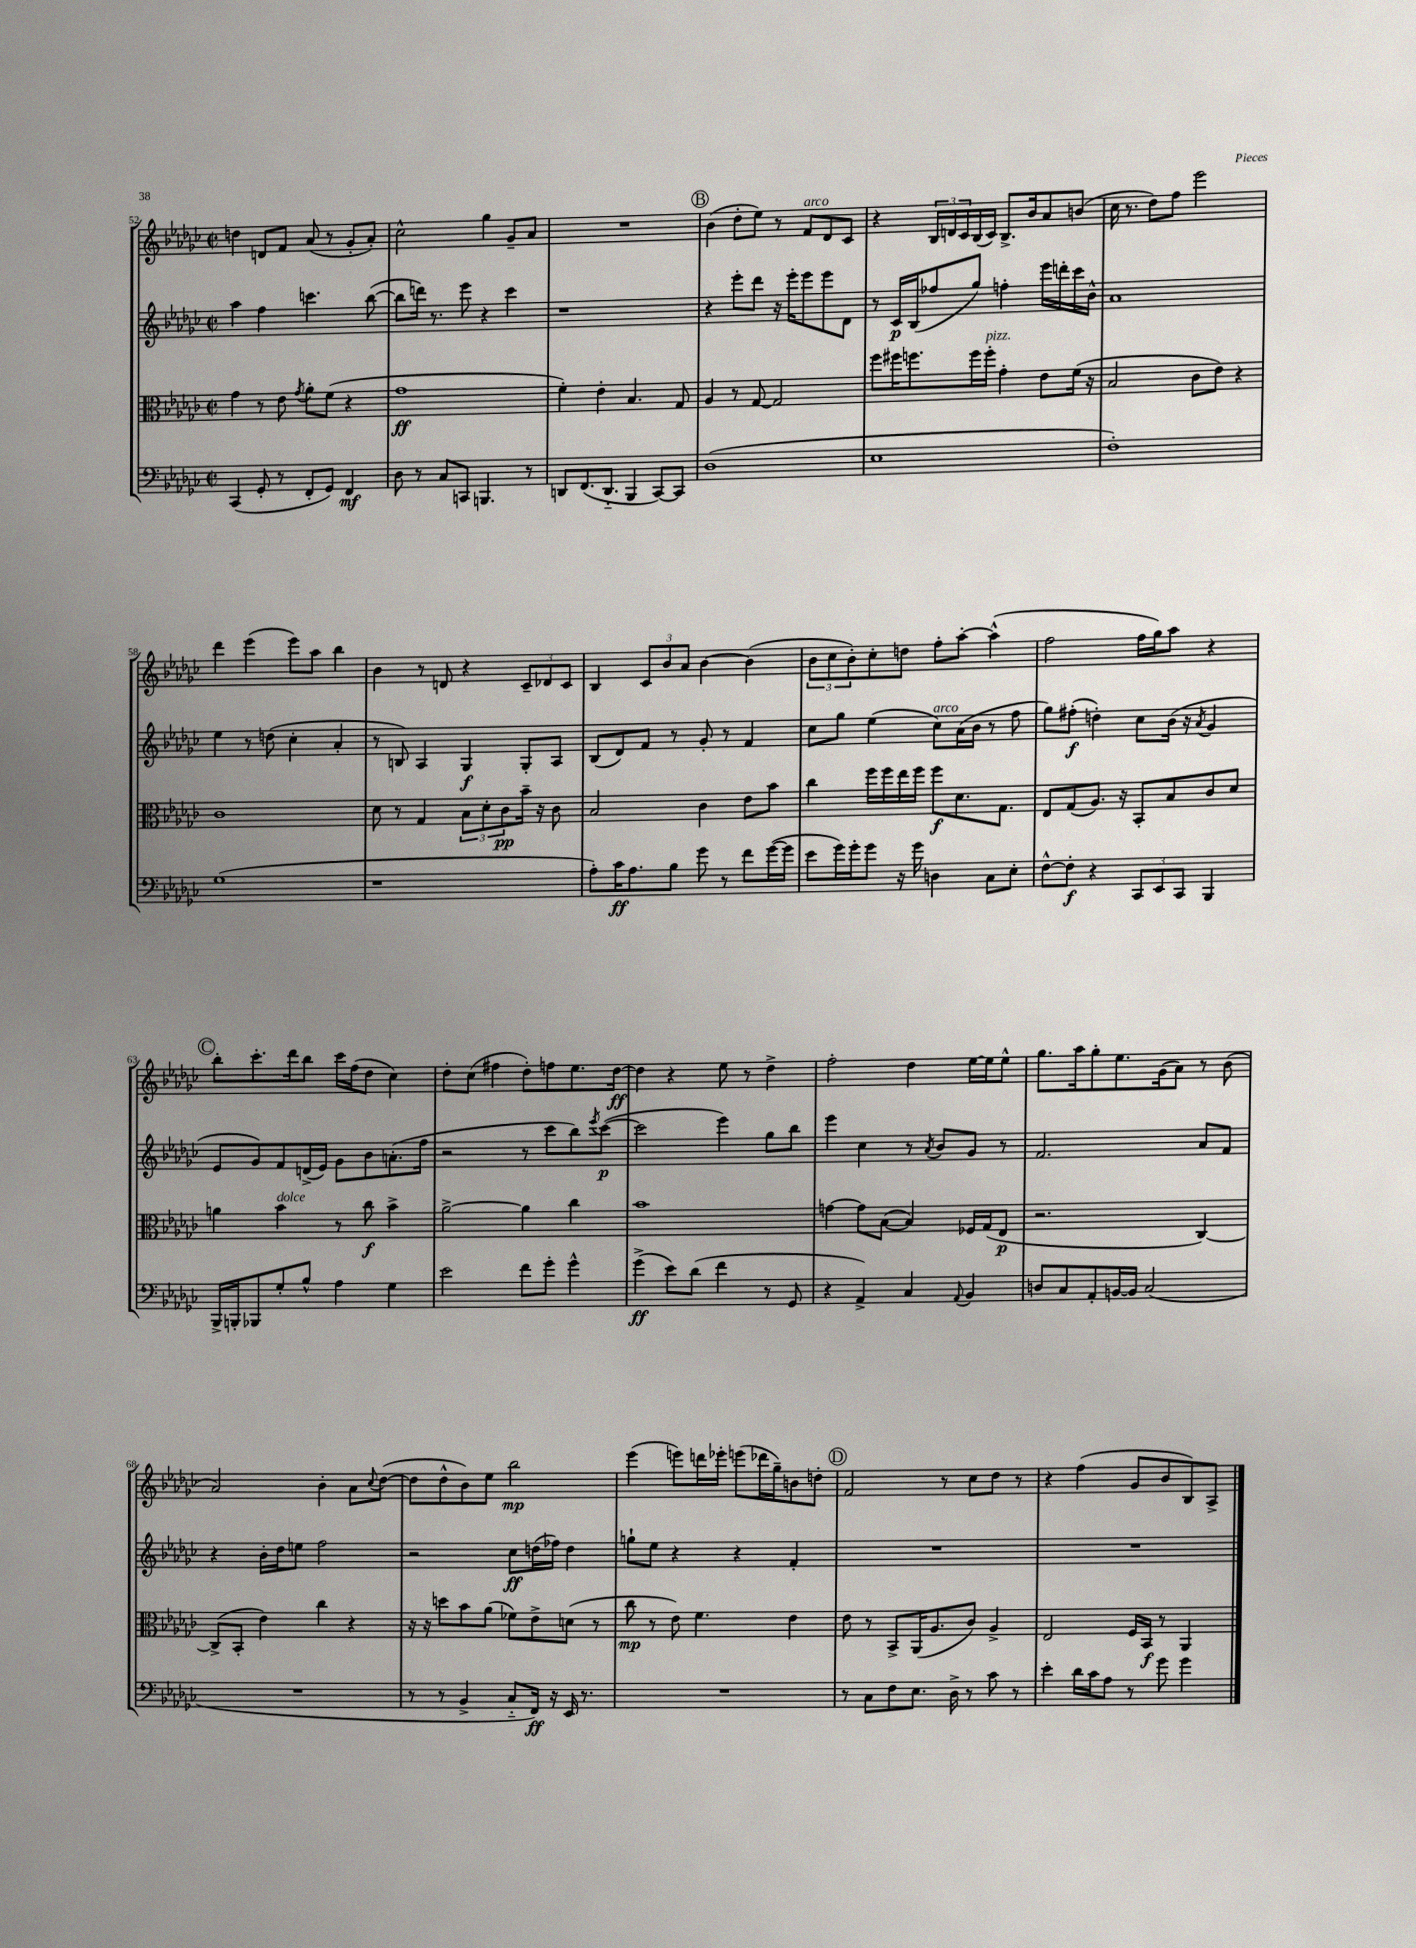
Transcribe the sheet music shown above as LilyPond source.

<<
\new StaffGroup <<
\new Staff = "s0" {
    \clef treble \key ges \major \defaultTimeSignature \time 2/2
    d''4 d'8 f'8 aes'8( r8 ges'8-. aes'8-.) |
    ces''2-^ ges''4 ges'8-- aes'8 |
    R1 |
    \mark \markup { \circle "B" } bes'4( des''8-. ees''8) r8 f'8^\markup { \italic "arco" } des'8 ces'8 |
    r4 \tuplet 3/2 { bes16 d'16 ces'16 } bes16( ces'16) bes8.-> bes'16 aes'8 b'8( |
    ces''16 r8. des''8) f''8 ees'''2 |
    des'''4 ees'''4( ees'''8) aes''8 bes''4 |
    bes'4 r8 d'8 r4 \tuplet 3/2 { ces'8-- des'8 ces'8 } |
    bes4 \tuplet 3/2 { ces'8 bes'8 aes'8 } bes'4~ bes'4( |
    \tuplet 3/2 { bes'8 ces''8 bes'8-.) } ces''8-. d''8 f''8-. aes''8~-. aes''4-^( |
    f''2 f''16 ges''16) aes''8 r4 |
    \mark \markup { \circle "C" } bes''8-. ces'''8.-. des'''16 bes''8 ces'''16 f''16( des''8 ces''4) |
    des''8-. ces''8( fis''4 des''8-.) f''8 ees''8. des''16~\ff |
    des''4 r4 ees''8 r8 des''4-> |
    f''2-. des''4 ees''16~ ees''16 ees''8-^ |
    ges''8. aes''16 ges''8-. ees''8. ges'16( aes'8) r8 bes'8( |
    aes'2) bes'4-. aes'8 \appoggiatura { ces''8 } des''8~( |
    des''8 des''8-^ bes'8) ees''8 bes''2\mp |
    ees'''4( e'''8) d'''16 ees'''16-. e'''8( des'''16 ges''16--) b'8 d''8-. |
    \mark \markup { \circle "D" } f'2 r8 ces''8 des''8 r8 |
    r4 f''4( ges'8 bes'8 bes8) aes8-> \bar "|." |
}
\new Staff = "s1" {
    \clef treble \key ges \major \defaultTimeSignature \time 2/2
    aes''4 f''4 c'''4. bes''8~( |
    bes''8 d'''16) r8. ees'''8 r4 ces'''4 |
    r1 |
    \mark \markup { \circle "B" } r4 ees'''8-. des'''8 r16 ees'''16-. ees'''8 ees'''8 des'8 |
    r8 ces'16\p bes16( fes''8 ges''8) f''4-. ees'''16 d'''16-. ces'''16 bes'16-^ |
    aes'1 |
    ees''4 r8 d''8( ces''4-. aes'4-. |
    r8 b8) aes4 ges4\f ges8-. aes8 |
    bes8( des'8) f'8 r8 ges'8-. r8 f'4 |
    ces''8 ges''8 ees''4( ces''8^\markup { \italic "arco" }) aes'16( bes'16 r8 f''8 |
    ges''8) fis''8-.\f( d''4-.) ces''8 bes'16( r16 \acciaccatura { aes'8 } ges'4 |
    \mark \markup { \circle "C" } ees'8 ges'8) f'8 d'16->( ees'16) ges'8 bes'8 a'8.-.( f''16 |
    r2 r8 ces'''8 bes''8) \acciaccatura { ees'''8 } ces'''8~\p( |
    ces'''2 ees'''4) ges''8 bes''8 |
    ees'''4 ces''4 r8 \acciaccatura { aes'8 } bes'8 ges'8 r8 |
    f'2. aes'8 f'8 |
    r4 bes'16-. des''16 e''8 f''2 |
    r2 ces''8\ff d''16( fes''16) d''4 |
    g''8-! ees''8 r4 r4 f'4-. |
    \mark \markup { \circle "D" } R1 |
    R1 \bar "|." |
}
\new Staff = "s2" {
    \clef alto \key ges \major \defaultTimeSignature \time 2/2
    ges'4 r8 ees'8 \acciaccatura { ges'8 } aes'8-. f'8( r4 |
    ges'1\ff |
    f'4-.) ees'4-. bes4. ges8 |
    \mark \markup { \circle "B" } aes4 r8 ges8~ ges2 |
    f''8 fis''16 f''8. f''16 f''16-.^\markup { \italic "pizz." } ges'4-. ees'8 f'16( r16 |
    bes2 ces'8 ees'8) r4 |
    ces'1 |
    des'8 r8 ges4 \tuplet 3/2 { bes8 des'8-. ces'8\pp } bes'16-- r16 ces'8 |
    bes2 ces'4 ees'8 bes'8 |
    ces''4 f''16 f''16 ees''16 f''16 f''8\f des'8. ges8. |
    ees8 ges8( aes8.) r16 bes,8-. bes8 ces'8 des'8 |
    \mark \markup { \circle "C" } a'4 bes'4^\markup { \italic "dolce" } r8 ces''8\f bes'4-> |
    aes'2~-> aes'4 ces''4 |
    bes'1 |
    g'4~ g'8 bes8~( bes4) fes16 ges16( ees8\p |
    r2. ces4~) |
    ces8->( bes,8-. ees'4) ces''4 r4 |
    r16 r16 d''8 bes'8 aes'8( fes'8) ees'8-> d'8( r8 |
    ces''8\mp r8 ees'8) f'4. ees'4 |
    \mark \markup { \circle "D" } ees'8 r8 bes,8-> aes,16( aes8. ces'8) aes4-> |
    ees2 f16 bes,16\f r8 aes,4 \bar "|." |
}
\new Staff = "s3" {
    \clef bass \key ges \major \defaultTimeSignature \time 2/2
    ces,4( ges,8-. r8 f,8-. ges,8) f,4\mf |
    des8 r8 ces8 c,8 b,,4. r8 |
    d,8 f,8.( d,8.-_ bes,,4 ces,8~) ces,8 |
    \mark \markup { \circle "B" } des1( |
    ees1 |
    f1-.) |
    ges1( |
    r1 |
    aes8-.) ces'16\ff aes8. bes8 ges'8 r8 f'8 ges'16~( ges'16 |
    ees'8 ges'16) ges'16-. ges'8 r16 ges'16 d4 ces8 ees8-. |
    f8~-^ f8-.\f r4 \tuplet 3/2 { ces,8 ees,8 ces,8 } bes,,4 |
    \mark \markup { \circle "C" } bes,,16-> b,,16-. bes,,8 ges8-. bes8-^ aes4 ges4 |
    ees'2 f'8 ges'8-. ges'4-^ |
    ges'4->\ff( ees'8) des'8( f'4 r8 ges,8 |
    r4 aes,4->) ces4 \appoggiatura { aes,8 } bes,4 |
    d8 ces8 aes,8-. b,16~ b,16 ces2( |
    R1 |
    r8 r8 bes,4-> ces8-_ f,16\ff) r16 ees,16 r8. |
    R1 |
    \mark \markup { \circle "D" } r8 ces8 f8 ees8. des16-> r8 ces'8 r8 |
    ees'4-. des'16 ces'16 aes8 r8 ges'8 ges'4 \bar "|." |
}
>>
>>
\layout { \context { \Score currentBarNumber = #52 } }
